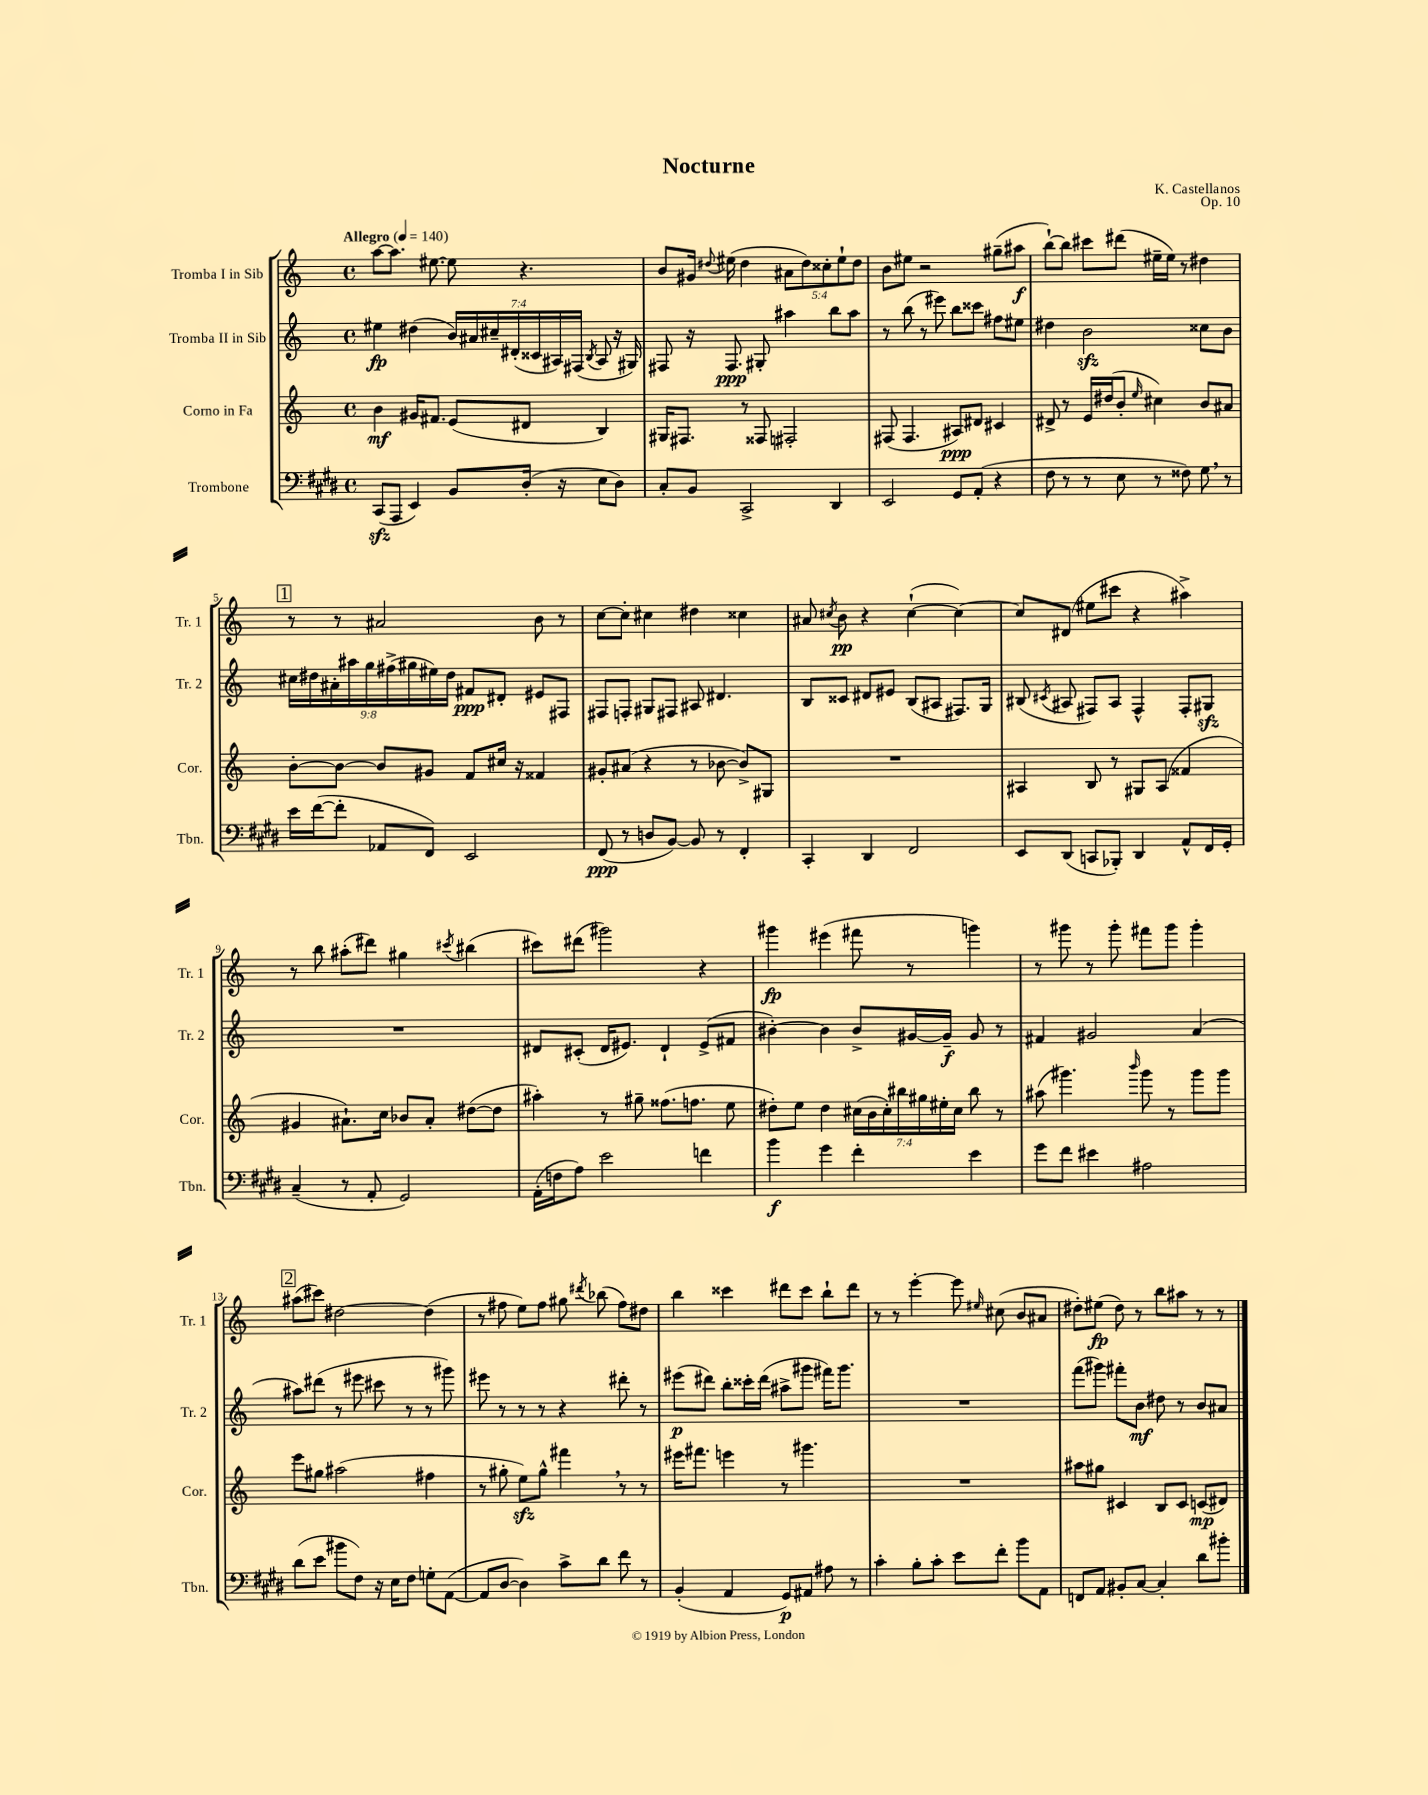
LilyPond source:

\header { title = "Nocturne" composer = "K. Castellanos" opus = "Op. 10" }
<<
\new StaffGroup <<
\new Staff = "s0" \with { instrumentName = "Tromba I in Sib" shortInstrumentName = "Tr. 1" } {
    \clef treble \key c \major \defaultTimeSignature \time 4/4 \override Staff.TupletNumber.text = #tuplet-number::calc-fraction-text \tempo "Allegro" 4 = 140
    \autoBeamOff a''8[~ a''8.] eis''8.~ eis''8 r4. |
    b'8[ gis'16] \appoggiatura { dis''8 } eis''16( dis''4 \tuplet 5/4 { ais'8[ dis''8) cisis''8-. eis''8-! dis''8] } |
    b'8[ eis''8] r2 gis''8[--( ais''8]\f |
    b''8[~-!) b''8] cis'''8[ dis'''8]( eis''16[-- eis''16]) r8 dis''4 |
    \mark \markup { \box "1" } r8 r8 ais'2 b'8 r8 |
    c''8[~ c''8]-. cis''4 dis''4 cisis''4 |
    ais'8 \acciaccatura { cis''8 } b'8\pp r4 cis''4~-!( cis''4~) |
    cis''8[ dis'8]( eis''8[ cis'''8] r4 ais''4->) |
    r8 b''8 ais''8[-.( dis'''8]) gis''4 \acciaccatura { cis'''8 } bis''4( |
    cis'''8[) dis'''8]( gis'''2) r4 |
    gis'''4\fp eis'''4( fis'''8 r8 g'''4) |
    r8 gis'''8 r8 gis'''8-. fis'''8[ gis'''8] gis'''4-. |
    \mark \markup { \box "2" } ais''8[( cis'''8]) dis''2~ dis''4( |
    r8 fis''8 e''8[) fis''8] gis''8 \acciaccatura { dis'''8 } bes''8( fis''8[) dis''8] |
    b''4 cisis'''4 dis'''8[ cisis'''8] b''8[-! dis'''8] |
    r8 r8 e'''4~-. e'''8 \grace { eis''16 } cis''8( b'8[ ais'8] |
    dis''8[-.) eis''8]\fp( dis''8) r8 b''8[ ais''8] r8 r8 \bar "|." |
}
\new Staff = "s1" \with { instrumentName = "Tromba II in Sib" shortInstrumentName = "Tr. 2" } {
    \clef treble \key c \major \defaultTimeSignature \time 4/4 \override Staff.TupletNumber.text = #tuplet-number::calc-fraction-text
    \autoBeamOff eis''4\fp dis''4( \tuplet 7/4 { b'16[) ais'16 cis''16-- dis'16-.( cisis'16 ais16) fis16]( } \acciaccatura { b8 } ais8 r16 gis16) |
    fis8 r16 fis8.\ppp gis8-. ais''4 b''8[ ais''8] |
    r8 b''8( r8 eis'''8) b''8[ cisis'''8] fis''8[ eis''8] |
    dis''4 b'2\sfz cisis''8[ b'8] |
    \mark \markup { \box "1" } \tuplet 9/8 { cis''16[ dis''16 ais'16-. ais''16 g''16 fis''16->( gis''16 eis''16) dis''16] } fis'8[\ppp dis'8]-. eis'8[ fis8] |
    fis8[ f8]-. gis8[ fis8] ais8 dis'4. |
    b8[ cisis'8] dis'8[ eis'8] b8[( ais8] fis8.[) g16] |
    bis8( \acciaccatura { cis'8 } ais8 fis8[) ais8] fis4-^ fis8[-. gis8]\sfz |
    R1 |
    dis'8[ cis'8]-.( dis'16[ eis'8.]) dis'4-! eis'8[->( fis'8] |
    bis'4~-.) bis'4 bis'8[-> gis'16~ gis'16]--\f gis'8 r8 |
    fis'4 gis'2 a'4( |
    \mark \markup { \box "2" } ais''8[) dis'''8]( r8 eis'''8 cis'''8 r8 r8 gis'''8) |
    eis'''8 r8 r8 r8 r4 dis'''8-. r8 |
    eis'''8[\p( dis'''8]) b''8[-. cisis'''16-. dis'''16]( ais''8[-> gis'''8] fis'''16[) gis'''8.] |
    R1 |
    f'''8[( gis'''8]) fis'''8[-. b'8]\mf dis''8 r8 b'8[ ais'8] \bar "|." |
}
\new Staff = "s2" \with { instrumentName = "Corno in Fa" shortInstrumentName = "Cor." } {
    \clef treble \key c \major \defaultTimeSignature \time 4/4 \override Staff.TupletNumber.text = #tuplet-number::calc-fraction-text
    \autoBeamOff b'4\mf gis'16[ fis'8.] e'8[( dis'8] b4) |
    gis16[ fis8.] r8 fisis8 fis2-. |
    fis8( fis4. ais8[\ppp) dis'8] cis'4 |
    dis'8-> r8 e'16[ dis''16( b'8]-. \grace { e''16 } cis''4) b'8[ ais'8] |
    \mark \markup { \box "1" } b'8[~-. b'8]~ b'8[ gis'8] f'8[ cis''16] r16 fisis'4 |
    gis'8[-. ais'8]( r4 r8 bes'8~ bes'8[->) gis8] |
    R1 |
    ais4 b8 r8 gis8[ ais8]( fisis'4 |
    gis'4 ais'8.[-!) c''16] bes'8[ ais'8]-. dis''8[~( dis''8] |
    ais''4-.) r8 gis''8-- fisis''8.[( f''8.] e''8 |
    dis''8[-.) e''8] dis''4 \tuplet 7/4 { cis''16[( b'16 cis''16-.) bis''16 gis''16 eis''16-. cis''16] } bis''8 r8 |
    ais''8( gis'''4.) \grace { b'''16 } gis'''8 r8 gis'''8[ gis'''8] |
    \mark \markup { \box "2" } e'''8[ gis''8] ais''2( fis''4 |
    r8 gis''8-. e''8[\sfz) gis''8]-^ fis'''4 \breathe r8 r8 |
    eis'''16[ fis'''8.] e'''4 r8 gis'''4. |
    R1 |
    ais''8[ gis''8] cis'4 b8[ cis'8] c'8[\mp( dis'8]) \bar "|." |
}
\new Staff = "s3" \with { instrumentName = "Trombone" shortInstrumentName = "Tbn." } {
    \clef bass \key e \major \defaultTimeSignature \time 4/4
    \autoBeamOff cis,8[\sfz( a,,8] e,4) b,8[ dis16]-.( r16 e8[ dis8]) |
    cis8[-. b,8] cis,2-> dis,4 |
    e,2 gis,8[ a,8]-.( r4 |
    fis8 r8 r8 e8 r8 fisis8) gis8 \breathe r8 |
    \mark \markup { \box "1" } e'16[ fis'16~( fis'8]-. aes,8[ fis,8]) e,2 |
    fis,8\ppp( r8 d8[ b,8]~) b,8 r8 fis,4-. |
    cis,4-. dis,4 fis,2 |
    e,8[ dis,8]( c,8[ bes,,8]-.) dis,4 a,8[-^ fis,16 gis,16]-. |
    cis4--( r8 a,8-. gis,2) |
    a,16[-.( f16 a8]) e'2 f'4 |
    b'4\f gis'4 fis'4-. e'4 |
    gis'8[ fis'8] eis'4 ais2 |
    \mark \markup { \box "2" } dis'8[( e'8] bis'8[ fis8]) r16 e16[ fis8] g8[-. a,8]~( |
    a,8[ dis8]~ dis4) cis'8[-> dis'8] fis'8 r8 |
    b,4-.( a,4 gis,8[\p) ais,8] ais8 r8 |
    cis'4-. b8[-. cis'8]-. e'8[ fis'8]-. b'8[ a,8] |
    f,8[ a,8] bis,8[-. cis8]~ cis4-. dis'8[ bis'8]-. \bar "|." |
}
>>
>>
